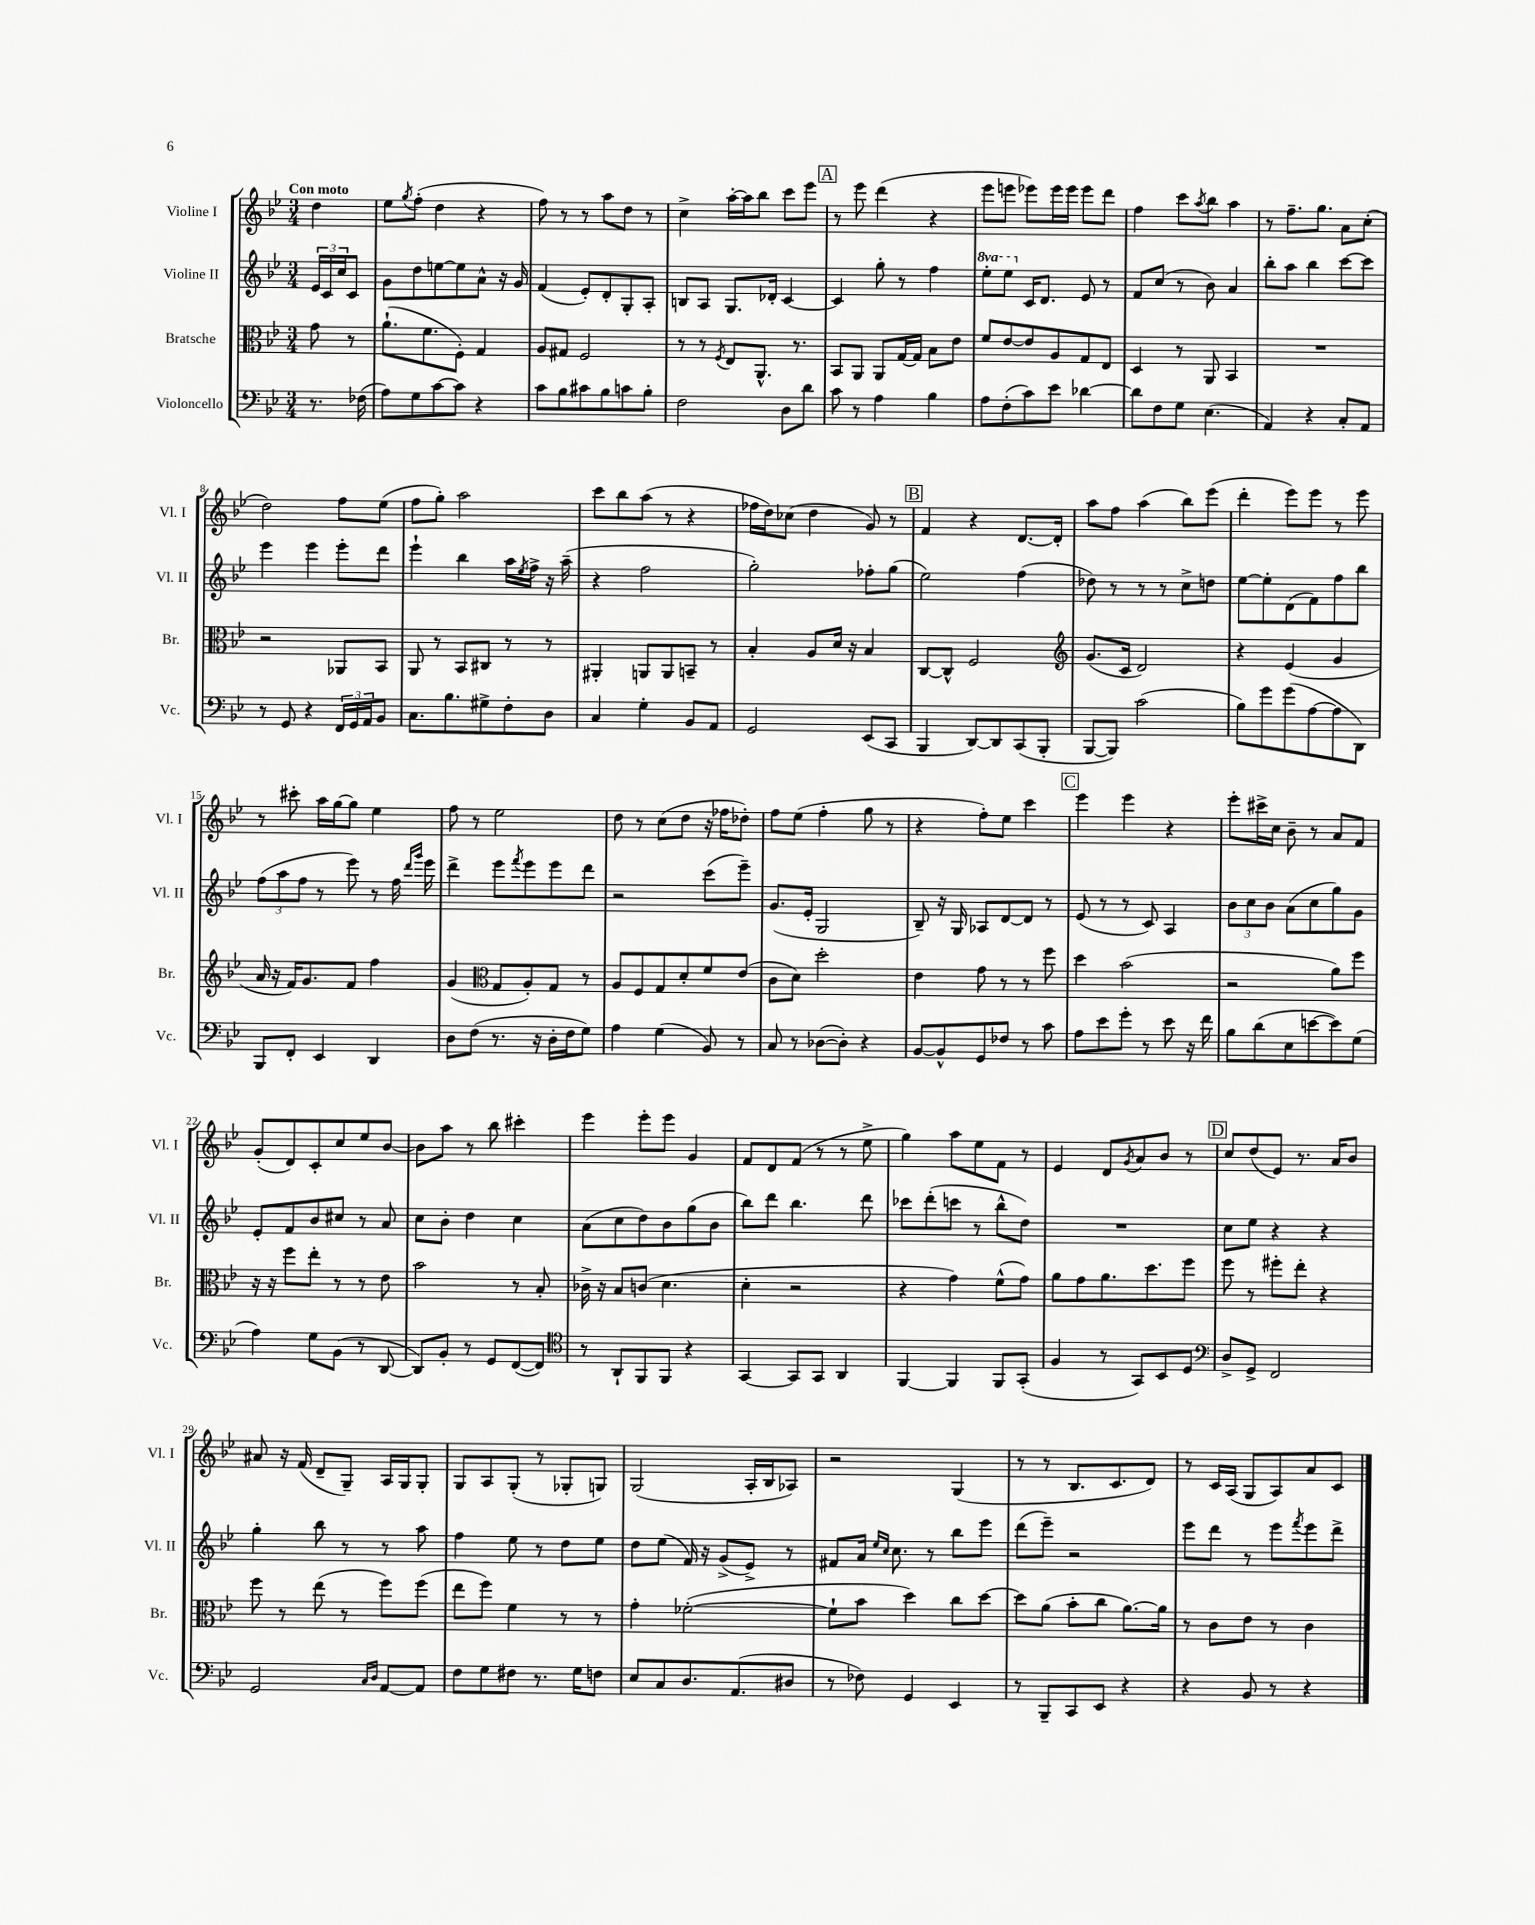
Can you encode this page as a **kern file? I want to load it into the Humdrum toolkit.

**kern	**kern	**kern	**kern
*part4	*part3	*part2	*part1
*staff4	*staff3	*staff2	*staff1
*I"Violoncello	*I"Bratsche	*I"Violine II	*I"Violine I
*I'Vc.	*I'Br.	*I'Vl. II	*I'Vl. I
*clefF4	*clefC3	*clefG2	*clefG2
*k[b-e-]	*k[b-e-]	*k[b-e-]	*k[b-e-]
*M3/4	*M3/4	*M3/4	*M3/4
=	=	=	=
!	!	!	!LO:TX:a:B:t=Con moto
8.r	8g\	24e-/LL	4dd\
.	.	24c/	.
.	.	24cc/J	.
.	8r	8c/J	.
(16F-X\	.	.	.
=1	=1	=1	=1
8A\L)	(8.a`\L	8g\L	8ee-\L
.	.	.	8qgg/
8G\	.	8dd\	(8ff'\J
.	8.f\	.	.
[8c\	.	[8een\	4dd\
8c\J]	8F'\J)	8ee\]	.
4r	4G/	8a^^\J	4r
.	.	16r	.
.	.	16g/	.
=2	=2	=2	=2
8c\L	8A/L	(4f/	8ff\)
8B-\	8G#X/J	.	8r
8c#X\	2F/	8e-'/L)	8r
8B-\	.	8d'/	8aa\L
8cn\	.	8G'/	8dd\J
8B-'\J	.	8A'/J	8r
=3	=3	=3	=3
2F\	8r	8Bn/L	4cc^\
.	8r	8A/J	.
.	8qF/	.	.
.	8E-/L	8.G/L	[16aa'\LL
.	.	.	16aa\J]
.	8.AA^^/J	.	8bb-\J
.	.	16d-X'/Jk	.
8D\L	.	[4c/	8ccc\L
.	8.r	.	.
8d\J	.	.	8eee-\J
!!LO:REH:place=s1:t=A
=4	=4	=4	=4
8c\	8BB-/L	4c/]	8r
8r	8AA/J	.	8eee-\
4A\	8AA/L	8gg'\	(4ddd\
.	[16G/L	8r	.
.	16G/JJ]	.	.
4B-\	8B-\L	4ff\	4r
.	8e-\J	.	.
=5	=5	=5	=5
*	*	*8va	*
8A\L	8f/L	8eee-'\L	8eee-\L
(8F'\	[8e-/	8eee-\J	8eeen\J
*	*	*X8va	*
8c\)	8e-/]	16c/KL	8eee-X\L)
.	.	8.d/J	.
8e-\J	8A/	.	16eee-\L
.	.	.	16eee-\JJ
[4d-X\	8G/	8e-/	8eee-\L
.	8E-/J	8r	8ddd\J
=6	=6	=6	=6
8d-\L]	4D/	8f/L	4ff\
8F\	.	(8cc/J	.
8G\J	8r	8r	8ccc\L
.	.	.	8qaa/
(4.E-\	8AA/	8b-\)	8bb-\J
.	4BB-/	4a/	4aa\
=7	=7	=7	=7
4AA/)	2.r	8bb-'\L	8r
.	.	8aa\J	8.ff~\L
4r	.	4bb-\	.
.	.	.	8.gg\J
8C'/L	.	[8ccc\L	8a\L
8AA/J	.	8ccc\J]	(8cc'\J
!!LO:LB:g=z
=8	=8	=8	=8
8r	2r	4eee-\	2dd\)
8GG/	.	.	.
4r	.	4eee-\	.
24FF/LL	8AA-X/L	8eee-'\L	8ff\L
24GG/	.	.	.
24AA/J	.	.	.
8BB-/J	8BB-/J	8ddd\J	(8ee-\J
=9	=9	=9	=9
8.C\L	8AA/	4eee-`\	8ff\L
.	8r	.	8gg'\J)
8.B-\	.	.	.
.	8BB-/L	4bb-\	2aa\
8G#X^\	8C#X/J	.	.
8F'\	8r	16aa\LL	.
.	.	8qee-/	.
.	.	16ff^\JJ	.
8D\J	8r	16r	.
.	.	(16aa~\	.
=10	=10	=10	=10
4C/	4AA#X'/	4r	8ccc\L
.	.	.	8bb-\
4G'\	8AAn/L	2ff\	(8aa\J
.	8AA/	.	8r
8BB-/L	8BBn~/J	.	4r
8AA/J	8r	.	.
=11	=11	=11	=11
2GG/	4B-'/	2gg'\)	16ff-X\LL
.	.	.	16dd\J)
.	.	.	(8cc-X\J
.	8A/L	.	4dd\
.	16d/Jk	.	.
.	16r	.	.
(8EE-/L	4B-/	8ff-X'\L	8g/)
8CC/J	.	(8gg\J	8r
!!LO:REH:place=s1:t=B
=12	=12	=12	=12
4BBB-/	[8C/L	2ee-\)	4f/
.	8C^^/J]	.	.
[8DD/L)	2F/	.	4r
8DD/]	.	.	.
(8CC/	.	(4ff\	[8.d/L
8BBB-'/J	.	.	.
.	.	.	16d'/Jk]
=13	=13	=13	=13
*	*clefG2	*	*
[8BBB-/L	(8.g/L	8dd-X\)	8aa\L
8BBB-/J])	.	8r	8ff\J
.	16c/Jk	.	.
(2c\	2d/)	8r	(4aa\
.	.	8r	.
.	.	8cc^\L	8bb-\L)
.	.	8ddn\J	(8eee-\J
=14	=14	=14	=14
8B-\L)	4r	[8ee-\L	4ddd'\
8g\	.	8ee-'\]	.
(8g\	(4e-/	(8d\	8eee-\L)
[8A\	.	8f\)	8eee-\J
8A\]	4g/	8ff\	8r
8DD\J)	.	8bb-\J	8eee-\
!!LO:LB:g=z
=15	=15	=15	=15
8BBB-/L	16a/	(12ff\L	8r
.	16r	.	.
.	.	12aa\	.
8FF'/J	16f/KL)	.	8ccc#X'\
.	.	12ff\J	.
.	8.g/	.	.
4EE-/	.	8r	16aa\LL
.	.	.	[16gg\J
.	8f/J	8eee-\)	8gg\J]
4DD/	4ff\	8r	4ee-\
.	.	16ff\	.
.	.	16qqddd/LL	.
.	.	16qqggg/JJ	.
.	.	16eee-\	.
=16	=16	=16	=16
8D\L	(4g/	4ddd^\	8ff\
(8F\J	.	.	8r
*	*clefC3	*	*
8.r	8G/L	8eee-\L	2ee-\
.	.	8qfff/	.
.	8A'/)	8eee-\	.
16r	.	.	.
16D'\LL	8G/J	8eee-\	.
16F\J	.	.	.
8G\J)	8r	8ddd\J	.
=17	=17	=17	=17
4A\	8A/L	2r	8dd\
.	8F/	.	8r
(4G\	8G/	.	(8cc\L
.	8d'/	.	8dd\J
8BB-/)	8f/	(8ccc\L	16r
.	.	.	16ff-X\KL
8r	(8e-/J	8eee-~\J)	8dd-X'\J)
=18	=18	=18	=18
8C/	8c\L	(8.g/L	8ff\L
8r	8d\J)	.	(8ee-\J
.	.	16e-'/Jk	.
([8D-X\L	2dd'\	2G/	4ff'\
8D-'\J])	.	.	.
4r	.	.	8gg\
.	.	.	8r
=19	=19	=19	=19
[8BB-/L	4e-\	8B-~/)	4r
8BB-^^/]	.	16r	.
.	.	16G/	.
8GG/	8g\	8A-X/L	8ff'\L)
8F-X/J	8r	[8d/	8ee-\J
8r	8r	8d/J]	4ccc\
8c\	8ff\	8r	.
!!LO:REH:place=s1:t=C
=20	=20	=20	=20
8A\L	4dd\	(8e-/	4eee-\
8e-\	.	8r	.
8g'\J	(2b-\	8r	4eee-\
8r	.	8c/)	.
8e-\	.	4A/	4r
16r	.	.	.
16f\	.	.	.
=21	=21	=21	=21
8B-\L	2r	12b-\L	8eee-'\L
.	.	12cc\	.
(8d\	.	.	16ccc#X^\L
.	.	12b-\J	.
.	.	.	16cc\JJ
8E-\	.	(8a\L	8b-~\
[8en\	.	8cc\	8r
8e\])	8a\L)	8gg\)	8a/L
(8G\J	8ff\J	8g\J	8f/J
!!LO:LB:g=z
=22	=22	=22	=22
4A\)	16r	8e-'/L	(8g'/L
.	16r	.	.
.	8ff\L	8f/	8d/)
8G\L	8ee-'\J	8b-/	8c'/
(8BB-\J	8r	8cc#X/J	8cc/
8r	8r	8r	8ee-/
[8DD/	8e-\	8a/	[8b-/J
=23	=23	=23	=23
8DD/L])	2b-\	8cc\L	8b-\L]
8BB-'/J	.	8b-'\J	8aa\J
8r	.	4dd\	8r
8GG/L	.	.	8bb-\
([8FF/	8r	4cc\	4ccc#X'\
8FF/J])	8B-'/	.	.
=24	=24	=24	=24
*clefC4	*	*	*
8r	16c-X^\	(8a\L	4eee-\
.	16r	.	.
8AA`/L	8B-/L	8cc\	.
8FF/	(8cn/J	8dd\)	8eee-'\L
8FF/J	4.d\	8b-\	8eee-\J
4r	.	(8gg\	4g/
.	.	8b-\J	.
=25	=25	=25	=25
[4GG/	4d'\	8bb-\L)	8f/L
.	.	8ddd\J	8d/
8GG/L]	2r	4.bb-\	(8f/J
8GG/J	.	.	8r
4AA/	.	.	8r
.	.	8ddd\	8ee-^\
=26	=26	=26	=26
[4FF/	4r	8ccc-X\L	4gg\)
.	.	(8ddd'\	.
4FF/]	4g\)	8cccn\J	8aa\L
.	.	8r	8ee-\
8FF/L	(8f^^\L	8bb-^^\L	8f\J
(8GG'/J	8g\J)	8dd\J)	8r
=27	=27	=27	=27
4F/	8a\L	2.r	4e-/
.	8g\	.	.
8r	8.a\	.	8d/L
.	.	.	8qg/
8GG/L)	.	.	8a/
.	8.dd\	.	.
8BB-/	.	.	8b-/J
8D/J	8ff\J	.	8r
!!LO:REH:place=s1:t=D
=28	=28	=28	=28
*clefF4	*	*	*
8D^/L	8ff\	8cc\L	8cc/L
8GG^/J	8r	8ee-\J	(8dd/
2FF/	8ff#X'\L	4r	8e-/J)
.	8ee-'\J	.	8.r
.	4r	4r	.
.	.	.	16a/KL
.	.	.	8b-/J
!!LO:LB:g=z
=29	=29	=29	=29
2GG/	8ff\	4gg'\	8a#X/
.	8r	.	16r
.	.	.	(16f/
.	(8ee-\	8bb-\	8d~/L
.	8r	8r	8G~/J)
16qqC/LL	.	.	.
16qqD/JJ	.	.	.
[8AA/L	8ff\L)	8r	16A/LL
.	.	.	16G/J
8AA/J]	(8ff\J	8aa\	8G'/J
=30	=30	=30	=30
8F\L	8ee-\L	4ff\	8G/L
8G\	8ff\J)	.	8A/
8F#X\J	4f\	8ee-\	(8G'/J
8.r	.	8r	8r
.	8r	8dd\L	8G-X'/L
16G\KL	.	.	.
8Fn\J	8r	8ee-\J	8Gn/J)
=31	=31	=31	=31
8E-/L	4g'\	8dd\L	(2G/
8C/	.	(8ee-\J	.
8.D/	([2f-X'\	16f/)	.
.	.	16r	.
.	.	(8g^/L	.
(8.AA/	.	.	.
.	.	8e-^/J)	16A'/LL
.	.	.	16B-/J
8D#X/J	.	8r	8A-X/J)
=32	=32	=32	=32
8r	8f-`\L]	8f#X/L	2r
8F-X\)	8b-\J	16a/Jk	.
.	.	16qqee-/LL	.
.	.	16qqcc/JJ	.
.	.	8.cc\	.
4GG/	4dd\)	.	.
.	.	8r	.
4EE-/	8cc\L	8bb-\L	(4G/
.	[8dd\J	8eee-\J	.
=33	=33	=33	=33
8r	8dd\L]	(8ddd\L	8r
8BBB-~/L	(8a\J	8eee-~\J)	8r
8CC/	8b-'\L	2r	8.B-/L
8EE-/J	8cc\J	.	.
.	.	.	8.c/
4r	[8.a\L)	.	.
.	.	.	8d/J)
.	16a\Jk]	.	.
=34	=34	=34	=34
4r	8r	8eee-\L	8r
.	8c\L	8ddd\J	16c/LL
.	.	.	(16A/JJ
8BB-/	8e-\J	8r	8G/L
8r	8r	8eee-\L	8A/)
.	.	8qfff/	.
4r	4c\	8eee-\	8a/
.	.	8ddd^\J	8c/J
==	==	==	==
*-	*-	*-	*-
